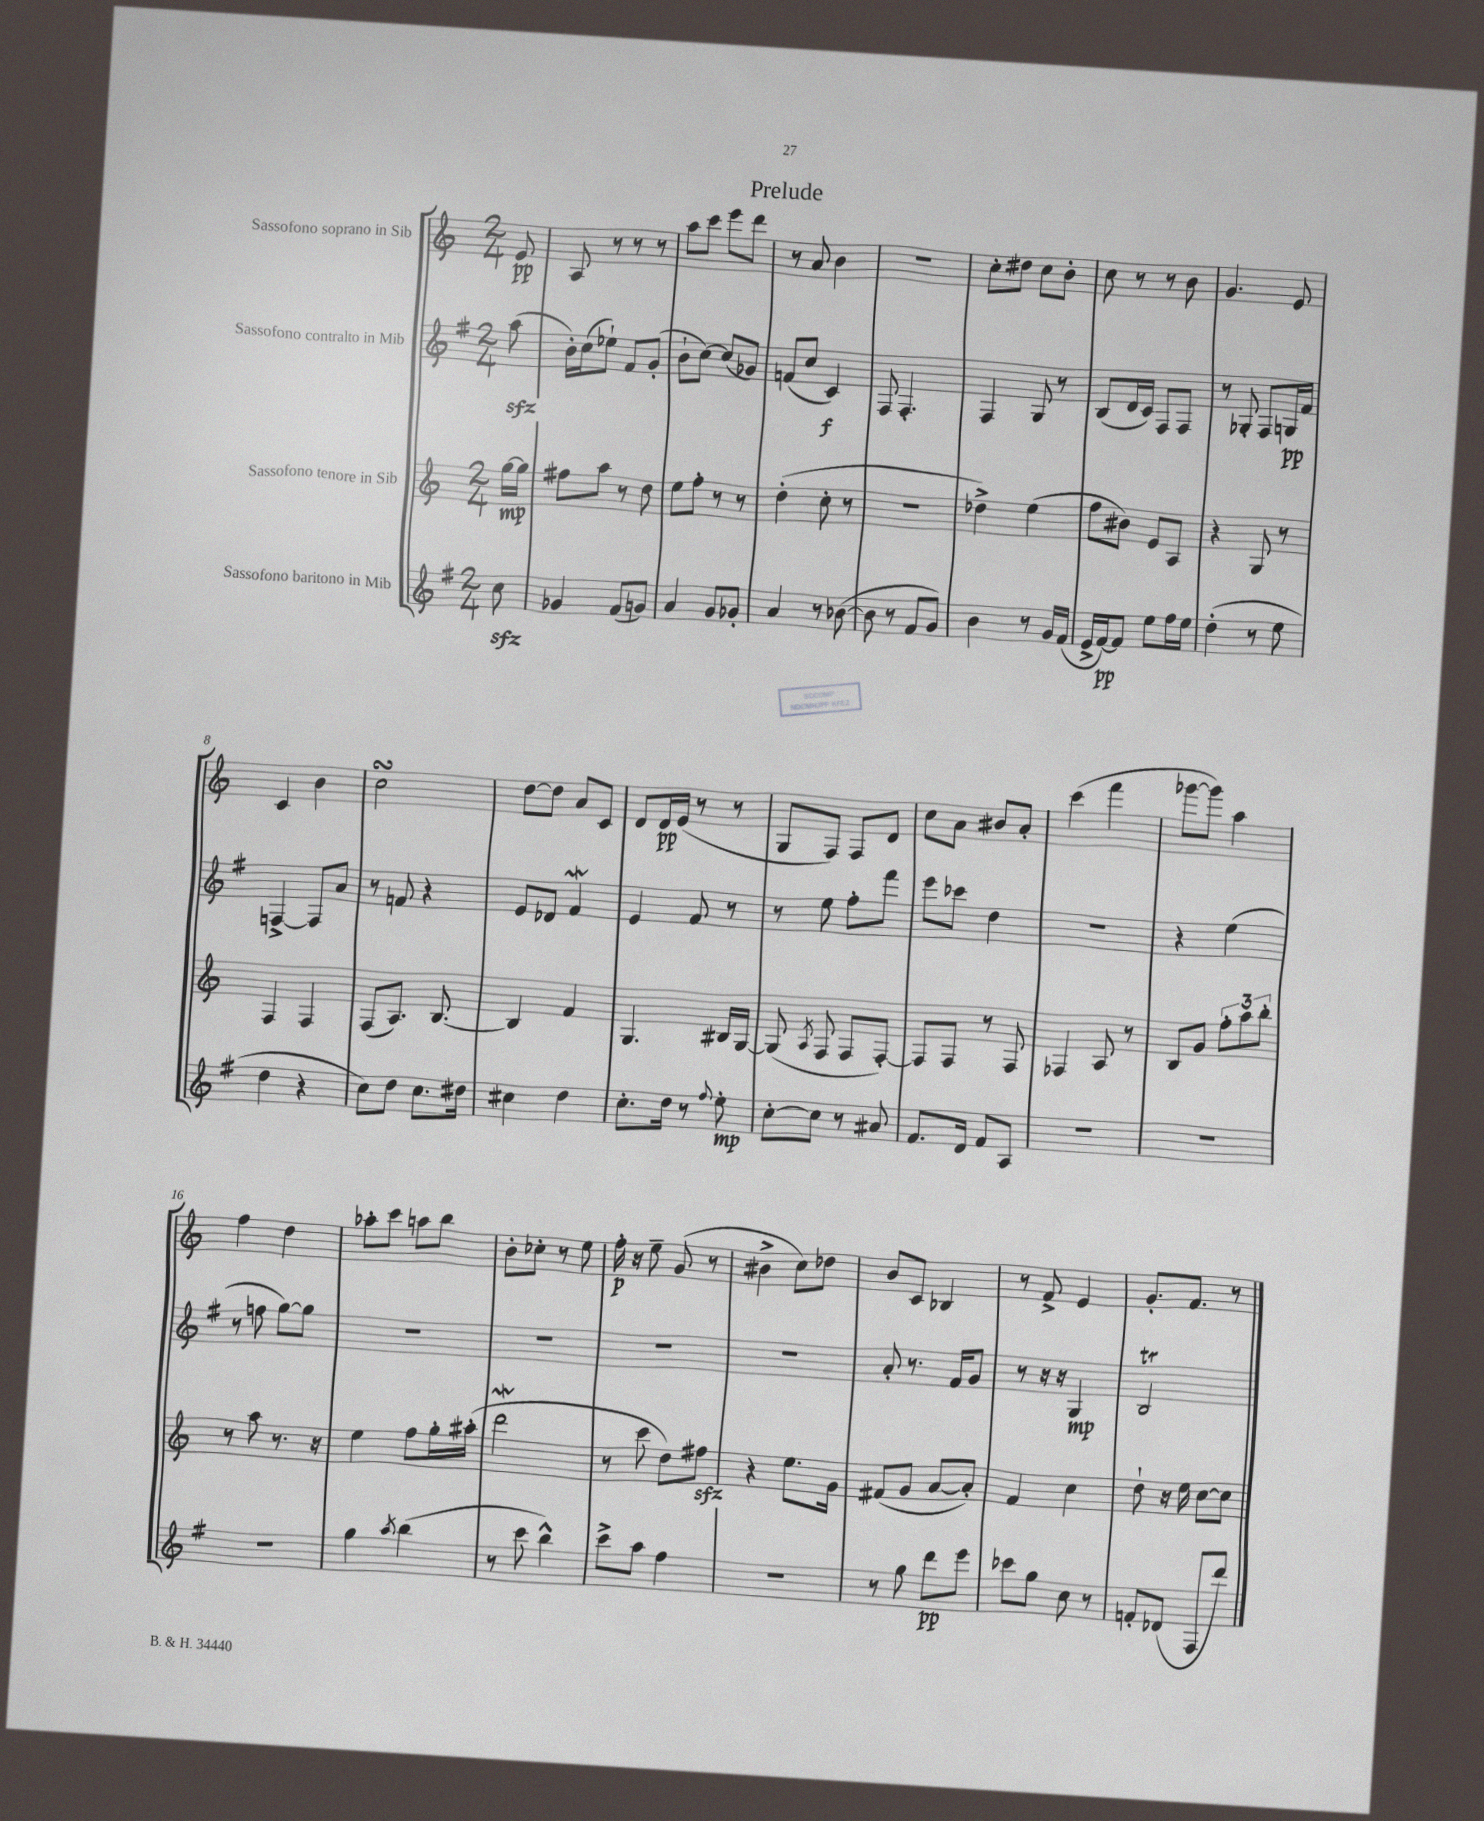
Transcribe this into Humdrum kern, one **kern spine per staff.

**kern	**kern	**kern	**kern
*staff4	*staff3	*staff2	*staff1
*clefG2	*clefG2	*clefG2	*clefG2
*k[f#]	*k[]	*k[f#]	*k[]
*M2/4	*M2/4	*M2/4	*M2/4
8cc\	[16gg\LL	(8aa\	8e/
.	16gg\]JJ	.	.
=	=	=	=
4g-/	8ff#\L	16b'\LL)	8A/
.	.	(16cc\J	.
.	8aa\J	8ee-`\J)	8r
(8f#/L	8r	8f#/L	8r
8g/J)	8dd\	(8g'/J	8r
=	=	=	=
4a/	8ee\L	8b`\L	8aa\L
.	8ff'\J	[8cc\J)	8ccc\J
8g/L	8r	(8cc/]L	8eee\L
8g-'/J	8r	8g-/J)	8ddd\J
=	=	=	=
4a/	(4dd'\	(8f/L	8r
.	.	8cc/J	8a/
8r	8cc'\	4c/)	4b\
([8b-\	8r	.	.
=	=	=	=
8b-\]	2r	8F#/	2r
8r	.	4.F#'/	.
8f#/L	.	.	.
8g/J)	.	.	.
=	=	=	=
4b\	4dd-^\)	4F#/	8cc'\L
.	.	.	8dd#\J
8r	(4ee\	8G/	8cc\L
16g/LL	.	8r	8b'\J
(16f#/JJ	.	.	.
=	=	=	=
16e^/LL	8ff\L	(8B/L	8cc\
[16f#/J)	.	.	.
8f#/]J	8b#\J)	16d/L	8r
.	.	16c/JJ)	.
8ee\L	8e/L	8F#/L	8r
16ff#\L	8A/J	8F#/J	8b\
16ee\JJ	.	.	.
=	=	=	=
(4dd'\	4r	8r	4.g/
.	.	8G-'/	.
8r	8G/	8F#/L	.
8ee\	8r	16G/L	8e/
.	.	16f#/JJ	.
=	=	=	=
4dd\	4F/	[4F^/	4c/
4r	4F/	8F/]L	4b\
.	.	8a/J	.
=	=	=	=
8cc\L)	(8F/L	8r	2cc\
8dd\J	8.A/J)	8f/	.
8.cc\L	.	4r	.
.	[8.B/	.	.
16dd#\Jk	.	.	.
=	=	=	=
4cc#\	4B/]	8e/L	[8dd\L
.	.	8d-/J	8dd\]J
4dd\	4f/	4f#/	8a/L
.	.	.	8c/J
=	=	=	=
8.cc'\L	4.G/	4e/	8d/L
.	.	.	16d/L
16dd\Jk	.	.	(16e/JJ
8r	.	8f#/	8r
8qqff#/	.	.	.
8ee'\	16B#/LL	8r	8r
.	[16G/JJ	.	.
=	=	=	=
[8cc'\L	(8G/]	8r	8G/L
.	8qA/	.	.
8cc\]J	8F/	8ee\	8F/J)
8r	8F/L	8ff#'\L	8F/L
8a#/	[8F'/J)	8fff#\J	8d/J
=	=	=	=
8.f#/L	8F/]L	8eee\L	8cc\L
.	8F/J	8ccc-\J	8a\J
16d/Jk	.	.	.
8f#/L	8r	4dd\	8b#/L
8A/J	8F/	.	8a'/J
=	=	=	=
2r	4F-/	2r	(4ccc\
.	8A/	.	4fff\
.	8r	.	.
=	=	=	=
2r	8B/L	4r	[8ggg-\L
.	8g/J	.	8ggg-\]J)
.	12ff'\L	(4ee\	4aa\
.	12aa\	.	.
.	12bb'\J	.	.
=	=	=	=
2r	8r	8r	4ff\
.	8aa\	8ff\	.
.	8.r	[8gg\L)	4dd\
.	.	8gg\]J	.
.	16r	.	.
=	=	=	=
4gg\	4ee\	2r	8aa-'\L
.	.	.	8ccc\J
8qaa/	.	.	.
(4bb\	8ff\L	.	8aa\L
.	16gg'\L	.	8bb\J
.	(16aa#'\JJ	.	.
=	=	=	=
8r	2ddd\	2r	8b'\L
8ccc\	.	.	8cc-'\J
4bb^^\)	.	.	8r
.	.	.	8ee\
=	=	=	=
8ccc^\L	8r	2r	16ff'\
.	.	.	16r
8aa\J	8ccc\	.	8ee~\
4ff#\	8dd\L)	.	(8g/
.	8ff#\J	.	8r
=	=	=	=
2r	4r	2r	4b#^\
.	8.ee\L	.	8cc\L)
.	.	.	8dd-\J
.	16g\Jk	.	.
=	=	=	=
8r	(8f#/L	8a'/	8b/L
8gg\	8g/J	8.r	8c/J
8ddd\L	[8a/L	.	4B-/
.	.	16f#/LK	.
8eee\J	8a'/]J)	8g/J	.
=	=	=	=
8ccc-\L	4f/	8r	8r
8gg\J	.	16r	8f^/
.	.	16r	.
8cc\	4cc\	4G/	4e/
8r	.	.	.
=	=	=	=
8f'/L	8dd`\	2B/	8.g'/L
(8d-/J	16r	.	.
.	16ee\	.	8.f/J
8F#/L	[8cc\L	.	.
8ddd/J)	8cc\]J	.	8r
==	==	==	==
*-	*-	*-	*-
